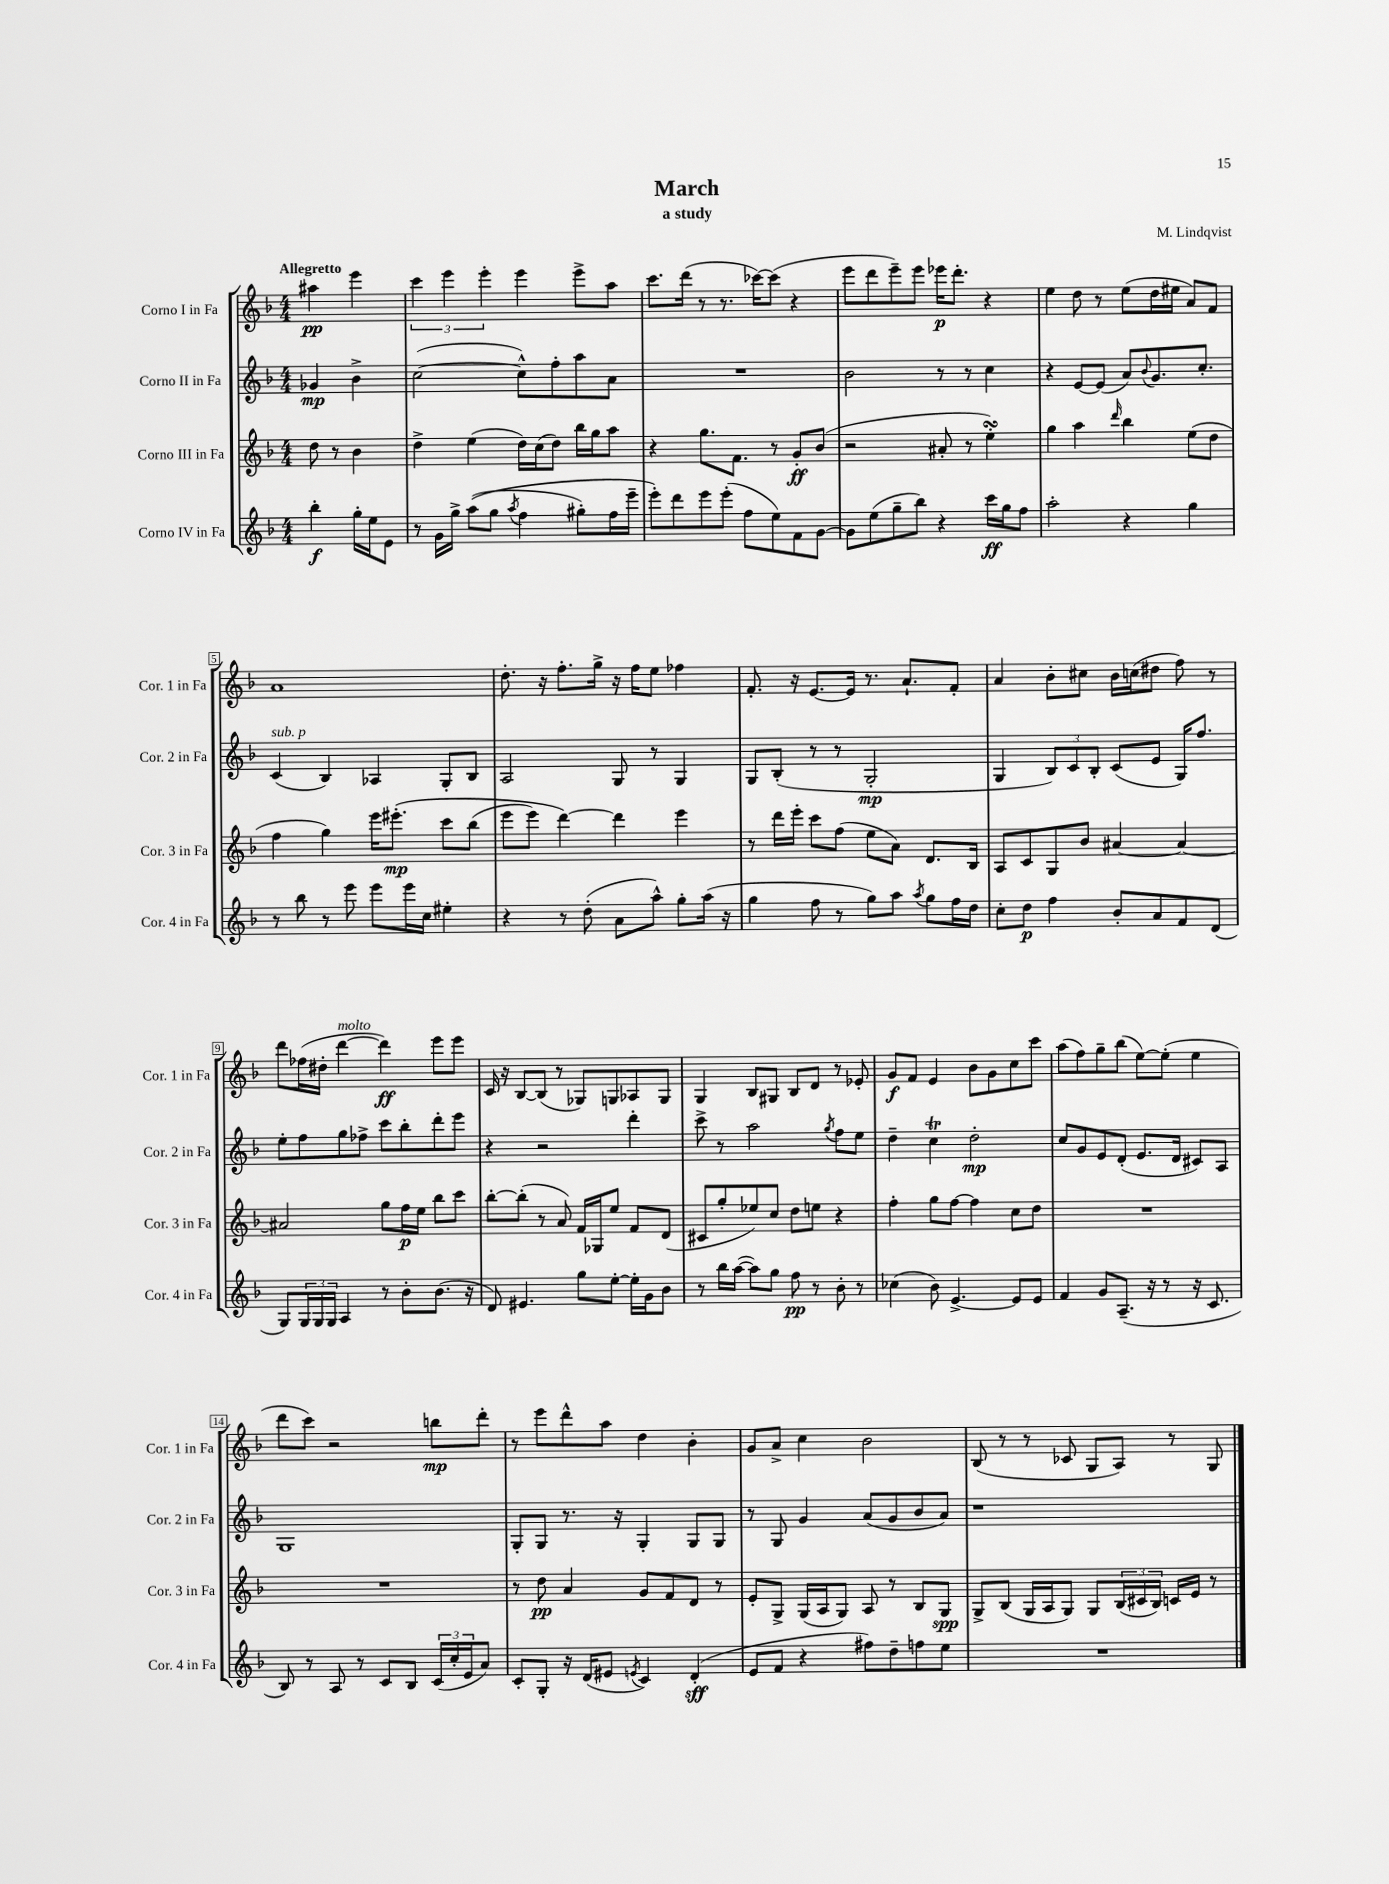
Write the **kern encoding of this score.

**kern	**dynam	**kern	**dynam	**kern	**dynam	**kern	**dynam
*part4	*part4	*part3	*part3	*part2	*part2	*part1	*part1
*staff4	*staff4	*staff3	*staff3	*staff2	*staff2	*staff1	*staff1
*I"Corno IV in Fa	*	*I"Corno III in Fa	*	*I"Corno II in Fa	*	*I"Corno I in Fa	*
*I'Cor. 4 in Fa	*	*I'Cor. 3 in Fa	*	*I'Cor. 2 in Fa	*	*I'Cor. 1 in Fa	*
*clefG2	*	*clefG2	*	*clefG2	*	*clefG2	*
*k[b-]	*	*k[b-]	*	*k[b-]	*	*k[b-]	*
*M4/4	*	*M4/4	*	*M4/4	*	*M4/4	*
=	=	=	=	=	=	=	=
!	!	!	!	!	!	!LO:TX:a:B:t=Allegretto	!
4bb-'\	f	8dd\	.	4g-X/	mp	4aa#X\	pp
.	.	8r	.	.	.	.	.
16gg'\LL	.	4b-\	.	4b-^\	.	4eee\	.
16ee\J	.	.	.	.	.	.	.
8e\J	.	.	.	.	.	.	.
=1	=1	=1	=1	=1	=1	=1	=1
8r	.	4dd^\	.	([2cc\	.	6ccc\	.
16g\LL	.	.	.	.	.	.	.
.	.	.	.	.	.	6eee\	.
16gg^\JJ	.	.	.	.	.	.	.
((8aa\L	.	(4ee\	.	.	.	.	.
.	.	.	.	.	.	6eee'\	.
8gg\J	.	.	.	.	.	.	.
8qaa/	.	.	.	.	.	.	.
4ff\	.	16dd\LL)	.	8cc^^\L])	.	4eee\	.
.	.	(16cc\J	.	.	.	.	.
.	.	8dd\J)	.	8ff'\	.	.	.
8gg#X'\L)	.	16bb-\LL	.	8aa\	.	8eee^\L	.
.	.	16gg\J	.	.	.	.	.
16ff\L	.	8aa\J	.	8a\J	.	8aa\J	.
16eee~\JJ	.	.	.	.	.	.	.
=2	=2	=2	=2	=2	=2	=2	=2
8eee'\L)	.	4r	.	1r	.	8.ccc\L	.
8ddd\	.	.	.	.	.	.	.
.	.	.	.	.	.	(16ddd\Jk	.
8eee\	.	8.gg\L	.	.	.	8r	.
(8eee'\J	.	.	.	.	.	8.r	.
.	.	8.f\J	.	.	.	.	.
8ff\L	.	.	.	.	.	.	.
.	.	.	.	.	.	[16ccc-X\KL)	.
8ee\)	.	8r	.	.	.	(8ccc-\J]	.
8f\	.	8g'/L	ff	.	.	4r	.
[8g\J	.	(8b-/J	.	.	.	.	.
=3	=3	=3	=3	=3	=3	=3	=3
8g\L]	.	2r	.	2b-\	.	8eee\L	.
(8ee\	.	.	.	.	.	8ddd\	.
8gg~\	.	.	.	.	.	8eee~\)	.
8bb-\J)	.	.	.	.	.	8eee\J	.
4r	.	8a#X'/	.	8r	.	16eee-X\KL	p
.	.	.	.	.	.	8.ddd'\J	.
.	.	8r	.	8r	.	.	.
16ccc\LL	ff	4eesSsS'\)	.	4cc\	.	4r	.
16gg\J	.	.	.	.	.	.	.
8ff\J	.	.	.	.	.	.	.
=4	=4	=4	=4	=4	=4	=4	=4
2aa'\	.	4gg\	.	4r	.	4ee\	.
.	.	4aa\	.	[8e/L	.	8dd\	.
.	.	.	.	(8e/J]	.	8r	.
.	.	16qqddd/	.	.	.	.	.
4r	.	4bb-\	.	8a/L)	.	(8ee\L	.
.	.	.	.	8qqb-/	.	.	.
.	.	.	.	8.g/	.	16dd\L	.
.	.	.	.	.	.	16ee#X\JJ	.
4gg\	.	(8ee\L	.	.	.	8a/L)	.
.	.	.	.	8.cc'/J	.	.	.
.	.	8dd\J	.	.	.	8f/J	.
!!LO:LB:g=z
=5	=5	=5	=5	=5	=5	=5	=5
!	!	!	!	!LO:TX:a:i:t=sub. p	!	!	!
8r	.	4ff\	.	(4c/	.	1a	.
8bb-\	.	.	.	.	.	.	.
8r	.	4gg\)	.	4B-/)	.	.	.
8eee\	.	.	.	.	.	.	.
8eee\L	.	16eee\KL	.	4A-X/	.	.	.
.	.	(8.eee#X'\J	mp	.	.	.	.
16eee\L	.	.	.	.	.	.	.
16cc\JJ	.	.	.	.	.	.	.
4ee#X'\	.	8ccc\L	.	8G'/L	.	.	.
.	.	(8bb-\J	.	8B-/J	.	.	.
=6	=6	=6	=6	=6	=6	=6	=6
4r	.	8eee\L	.	2A/	.	8.dd'\	.
.	.	8eee\J)	.	.	.	.	.
.	.	.	.	.	.	16r	.
8r	.	[4ddd\)	.	.	.	8.ff'\L	.
(8dd'\	.	.	.	.	.	.	.
.	.	.	.	.	.	16gg^\Jk	.
8a\L	.	4ddd\]	.	8G/	.	16r	.
.	.	.	.	.	.	16ff\KL	.
8aa^^\J)	.	.	.	8r	.	8ee\J	.
8gg'\L	.	4eee\	.	4G/	.	4ff-X\	.
(16aa\Jk	.	.	.	.	.	.	.
16r	.	.	.	.	.	.	.
=7	=7	=7	=7	=7	=7	=7	=7
4gg\	.	8r	.	8G/L	.	8.f'/	.
.	.	16ddd\LL	.	(8B-'/J	.	.	.
.	.	16eee'\JJ	.	.	.	16r	.
8ff\	.	8ccc\L	.	8r	.	[8.e/L	.
8r	.	(8ff\J	.	8r	.	.	.
.	.	.	.	.	.	16e/Jk]	.
8gg\L)	.	8ee\L	.	2G'/	mp	8.r	.
8aa\J	.	8a\J)	.	.	.	.	.
.	.	.	.	.	.	8.a`/L	.
8qaa/	.	.	.	.	.	.	.
8gg\L	.	8.d/L	.	.	.	.	.
16ff\L	.	.	.	.	.	8f'/J	.
16dd\JJ	.	16B-/Jk	.	.	.	.	.
=8	=8	=8	=8	=8	=8	=8	=8
8cc'\L	.	8A/L	.	4G/	.	4a/	.
8dd\J	p	8c/	.	.	.	.	.
4ff\	.	8G/	.	12B-/L)	.	8b-'\L	.
.	.	.	.	12c/	.	.	.
.	.	8b-/J	.	.	.	8cc#X\J	.
.	.	.	.	12B-'/J	.	.	.
8b-'/L	.	[4a#X/	.	(8c/L	.	16b-\LL	.
.	.	.	.	.	.	(16ccn\J	.
8a/	.	.	.	8e/J	.	8dd#X\J	.
8f/	.	4a#/_	.	16G/KL)	.	8ff\)	.
.	.	.	.	8.ff/J	.	.	.
(8d/J	.	.	.	.	.	8r	.
!!LO:LB:g=z
=9	=9	=9	=9	=9	=9	=9	=9
8G/L)	.	2a#X/]	.	8ee'\L	.	8ddd\L	.
24G/L	.	.	.	8ff\	.	(16ff-X\L	.
24G/	.	.	.	.	.	.	.
.	.	.	.	.	.	16dd#X'\JJ	.
24G/JJ	.	.	.	.	.	.	.
!	!	!	!	!	!	!LO:TX:a:i:t=molto	!
4A/	.	.	.	8gg\	.	[4ddd\	.
.	.	.	.	8ff-X^\J	.	.	.
8r	.	8gg\L	.	8ccc\L	.	4ddd\])	ff
8b-'\L	.	16ff\L	p	8bb-'\	.	.	.
.	.	16ee\JJ	.	.	.	.	.
(8.b-\J	.	8bb-\L	.	8ddd'\	.	8eee\L	.
.	.	8ccc\J	.	8eee\J	.	8eee\J	.
16r	.	.	.	.	.	.	.
=10	=10	=10	=10	=10	=10	=10	=10
8d/)	.	[8bb-'\L	.	4r	.	16c/	.
.	.	.	.	.	.	16r	.
4.e#X/	.	(8bb-'\J]	.	.	.	[8B-/L	.
.	.	8r	.	2r	.	(8B-/J]	.
.	.	8a/)	.	.	.	8r	.
8gg\L	.	16f/LL	.	.	.	8G-X/L)	.
.	.	16G-X/J	.	.	.	.	.
[8ee'\J	.	8ee/J	.	.	.	8Gn/	.
16ee'\LL]	.	8f/L	.	4ddd'\	.	8A-X/	.
16g\J	.	.	.	.	.	.	.
8b-\J	.	(8d/J	.	.	.	8G/J	.
=11	=11	=11	=11	=11	=11	=11	=11
8r	.	8c#X/L	.	8ccc^\	.	4G/	.
16bb-\LL	.	8gg'/	.	8r	.	.	.
([16aa\JJ	.	.	.	.	.	.	.
8aa\L])	.	8ee-X/)	.	2aa\	.	8B-/L	.
8gg\J	.	8cc/J	.	.	.	8G#X/J	.
8ff\	pp	8dd\L	.	.	.	8B-/L	.
8r	.	8een\J	.	.	.	8d/J	.
.	.	.	.	8qgg/	.	.	.
8b-'\	.	4r	.	8ff\L	.	8r	.
8r	.	.	.	8ee\J	.	8e-X'/	.
=12	=12	=12	=12	=12	=12	=12	=12
(4cc-X\	.	4ff'\	.	4dd~\	.	8g/L	f
.	.	.	.	.	.	8f/J	.
8b-\)	.	8gg\L	.	4ccT\	.	4e/	.
[4.e^/	.	[8ff\J	.	.	.	.	.
.	.	4ff\]	.	2dd'\	mp	8b-\L	.
.	.	.	.	.	.	8g\	.
8e/L]	.	8cc\L	.	.	.	8cc\	.
8e/J	.	8dd\J	.	.	.	8ccc\J	.
=13	=13	=13	=13	=13	=13	=13	=13
4f/	.	1r	.	8cc/L	.	(8aa\L	.
.	.	.	.	8g/	.	8ff\)	.
8g/L	.	.	.	8e/	.	8gg~\	.
(8.A~/J	.	.	.	(8d'/J	.	(8bb-\J	.
.	.	.	.	8.e/L	.	[8ee\L)	.
16r	.	.	.	.	.	.	.
8r	.	.	.	.	.	(8ee'\J]	.
.	.	.	.	16d/Jk	.	.	.
16r	.	.	.	8c#X/L)	.	4ee\	.
8.c/	.	.	.	.	.	.	.
.	.	.	.	8A/J	.	.	.
!!LO:LB:g=z
=14	=14	=14	=14	=14	=14	=14	=14
8B-/)	.	1r	.	1G	.	8ddd\L	.
8r	.	.	.	.	.	8ccc\J)	.
8A/	.	.	.	.	.	2r	.
8r	.	.	.	.	.	.	.
8c/L	.	.	.	.	.	.	.
8B-/J	.	.	.	.	.	.	.
(24c/LL	.	.	.	.	.	8bbn\L	mp
24cc'/	.	.	.	.	.	.	.
24e/J	.	.	.	.	.	.	.
8a/J)	.	.	.	.	.	8ddd'\J	.
=15	=15	=15	=15	=15	=15	=15	=15
8c'/L	.	8r	.	8G'/L	.	8r	.
8G'/J	.	8dd\	pp	8G/J	.	8eee\L	.
16r	.	4a/	.	8.r	.	8ddd^^\	.
(16d/KL	.	.	.	.	.	.	.
8e#X/J	.	.	.	.	.	8aa\J	.
.	.	.	.	16r	.	.	.
8qen/	.	.	.	.	.	.	.
4c/)	.	8g/L	.	4G'/	.	4dd\	.
.	.	8f/	.	.	.	.	.
(4d'/	sff	8d/J	.	8G/L	.	4b-'\	.
.	.	8r	.	8G/J	.	.	.
=16	=16	=16	=16	=16	=16	=16	=16
8e/L	.	8e'/L	.	8r	.	8g/L	.
8f/J	.	8G^/J	.	8G/	.	8a^/J	.
4r	.	(16G/LL	.	4g/	.	4cc\	.
.	.	16A/J	.	.	.	.	.
.	.	8G/J)	.	.	.	.	.
8ff#X\L)	.	8A/	.	(8a/L	.	2b-\	.
8dd~\	.	8r	.	8g/	.	.	.
8ffn\	.	8B-/L	.	8b-/	.	.	.
8ee\J	.	8G/J	spp	8a/J)	.	.	.
=17	=17	=17	=17	=17	=17	=17	=17
1r	.	8G^/L	.	1r	.	(8B-/	.
.	.	(8B-/J	.	.	.	8r	.
.	.	16G/LL	.	.	.	8r	.
.	.	16A/J	.	.	.	.	.
.	.	8G/J)	.	.	.	8c-X/	.
.	.	8G/L	.	.	.	8G/L	.
.	.	(24B-/L	.	.	.	8A/J)	.
.	.	24c#X/	.	.	.	.	.
.	.	24B-/JJ)	.	.	.	.	.
.	.	16cn/LL	.	.	.	8r	.
.	.	16e/JJ	.	.	.	.	.
.	.	8r	.	.	.	8G/	.
==	==	==	==	==	==	==	==
*-	*-	*-	*-	*-	*-	*-	*-
